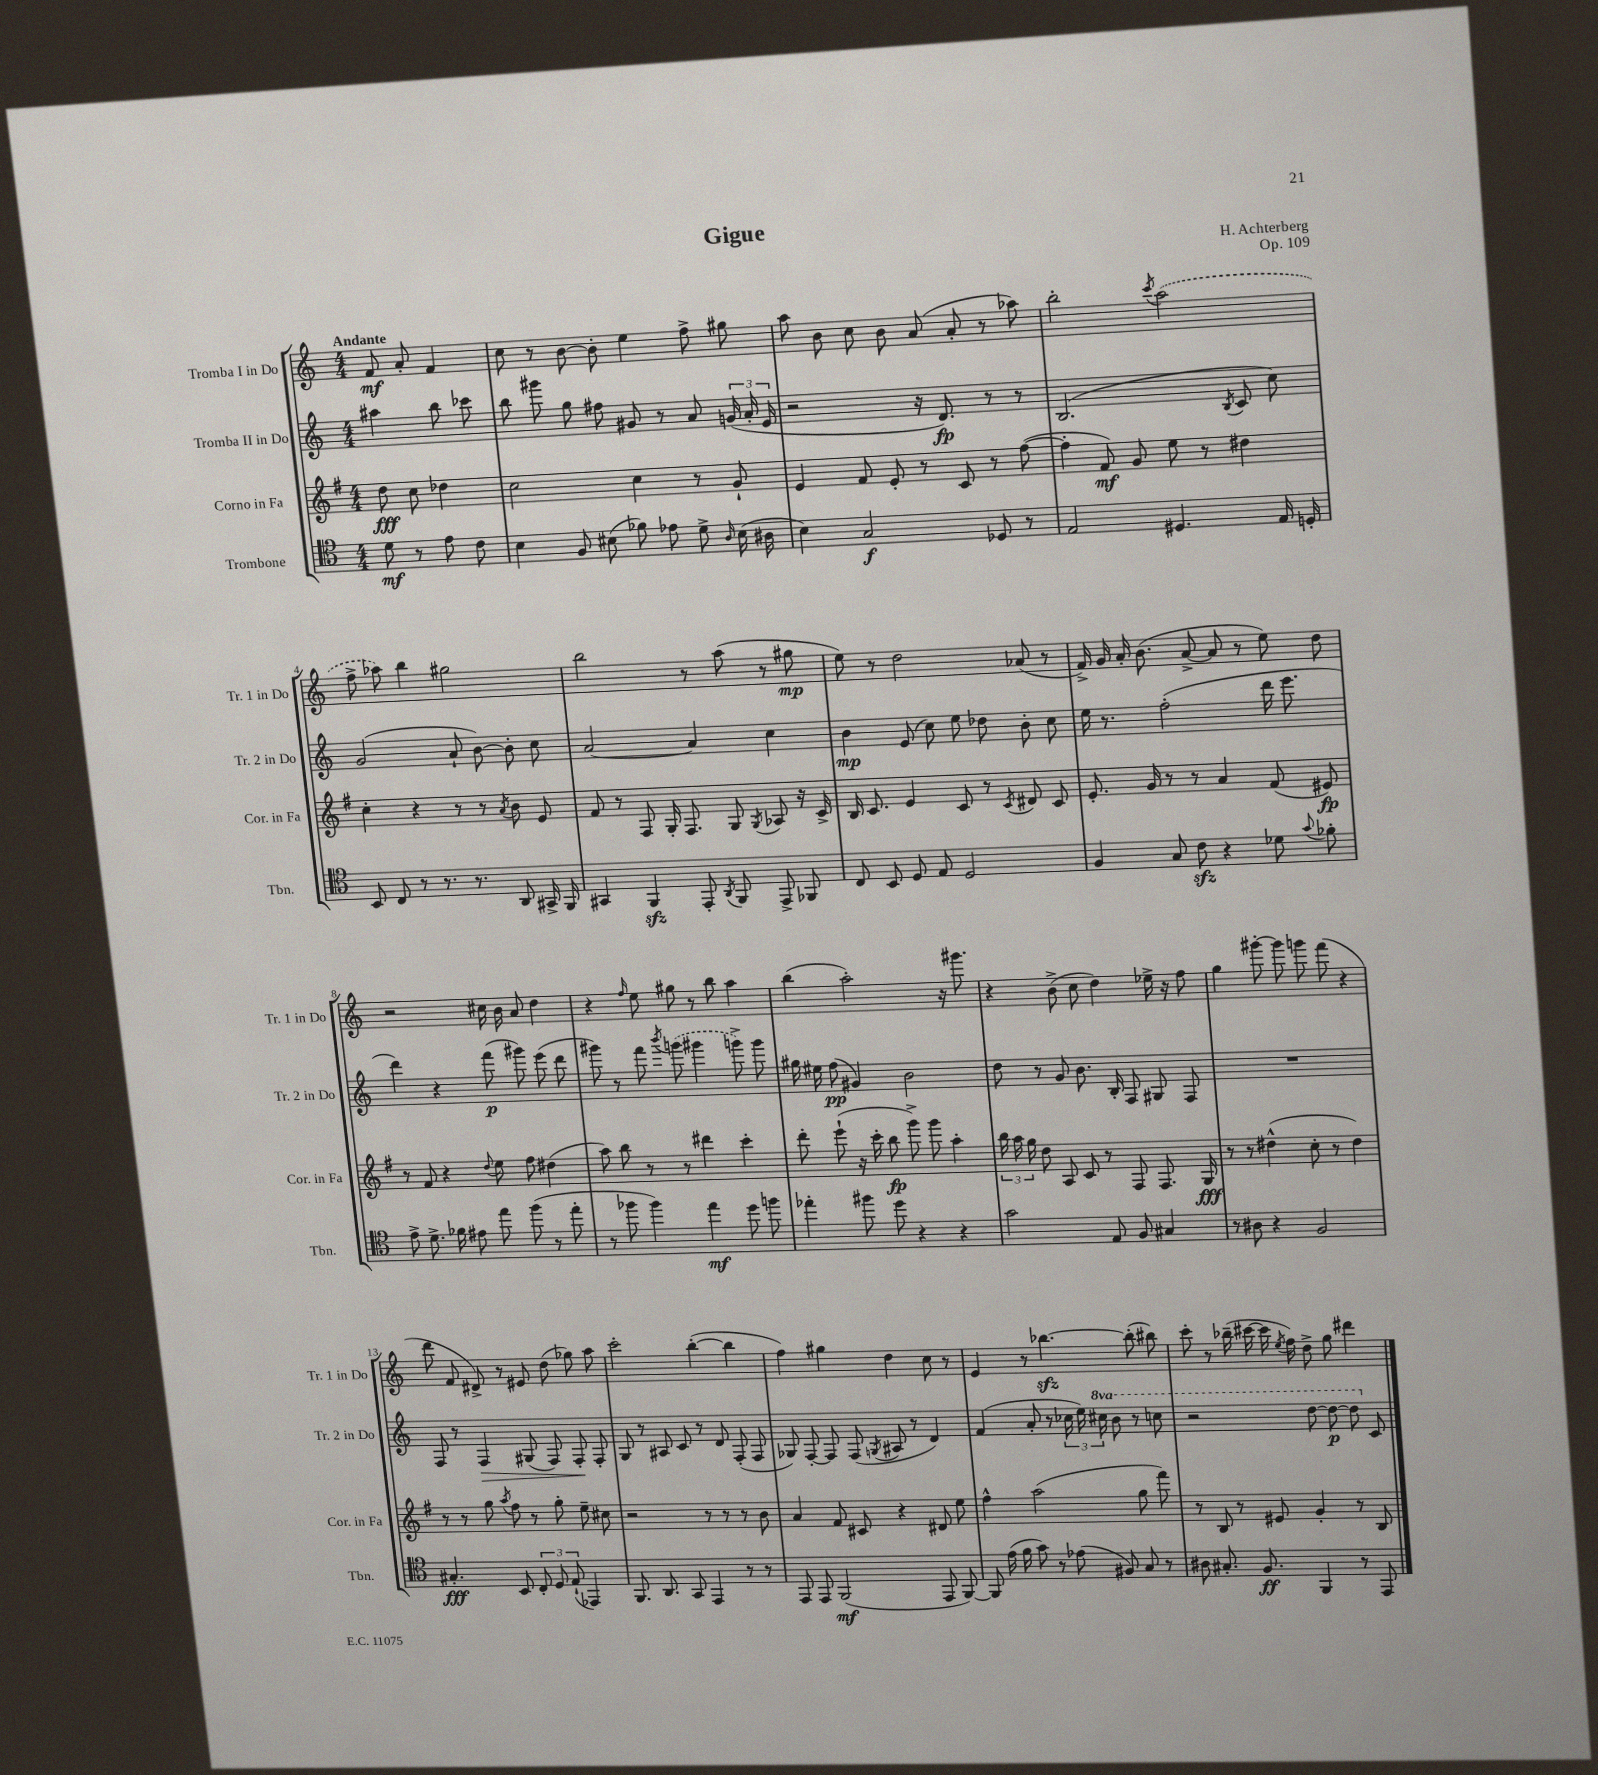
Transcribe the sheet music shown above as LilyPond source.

\header { title = "Gigue" composer = "H. Achterberg" opus = "Op. 109" }
<<
\new StaffGroup <<
\new Staff = "s0" \with { instrumentName = "Tromba I in Do" shortInstrumentName = "Tr. 1 in Do" } {
    \clef treble \key c \major \numericTimeSignature \time 4/4 \partial 2 \tempo "Andante"
    \autoBeamOff f'8\mf a'8-. f'4 |
    c''8 r8 b'8~ b'8-. e''4 f''8-> gis''8 |
    a''8 b'8 c''8 b'8 a'8( a'8-. r8 aes''8) |
    b''2-. \acciaccatura { c'''8 } \once \slurDashed a''2( |
    f''8-> aes''8) b''4 gis''2 |
    b''2 r8 a''8( r8 gis''8\mp |
    e''8) r8 d''2 aes'8( r8 |
    f'16->) g'16 a'16-. b'8.( a'8~-> a'8 r8 e''8) d''8 |
    r2 cis''16 b'16 a'8 d''4 |
    r4 \grace { f''16 } e''8 gis''8 r8 b''8 a''4 |
    b''4( a''2-.) r16 gis'''8. |
    r4 b'8->( c''8 d''4) ees''16-> r16 f''8 |
    g''4 gis'''8~-. gis'''8 g'''8 f'''8( r4 |
    d'''8 f'8 dis'8->) r8 eis'8 d''8( ges''8) a''8 |
    c'''2-. b''4~-.( b''4 |
    f''4) gis''4 d''4 c''8 r8 |
    e'4 r8 bes''4.~\sfz bes''8-.( bis''8) |
    c'''8-. r8 bes''16--( cis'''16~ cis'''16 \acciaccatura { e''8 } f''16) d''8-> g''8 dis'''4 \bar "|." |
}
\new Staff = "s1" \with { instrumentName = "Tromba II in Do" shortInstrumentName = "Tr. 2 in Do" } {
    \clef treble \key c \major \numericTimeSignature \time 4/4 \set Staff.ottavationMarkups = #ottavation-simple-ordinals \partial 2
    \autoBeamOff ais''4 b''8 ces'''8 |
    b''8 gis'''8 g''8 fis''8 gis'8 r8 a'8 \tuplet 3/2 { g'16( a'16-. e'16 } |
    r2 r16 d'8.\fp) r8 r8 |
    b2.( \acciaccatura { b8 } c'8 c''8) |
    g'2( a'8-! b'8~) b'8-. c''8 |
    a'2~ a'4 c''4 |
    b'4\mp e'8( c''8) e''8 des''8 b'8-. c''8 |
    e''16 r8. f''2-.( d'''16 e'''8. |
    d'''4) r4 f'''8\p( gis'''8) e'''8( d'''8 |
    gis'''8) r8 f'''8 \acciaccatura { b'''8 } \once \slurDashed g'''8( gis'''4 g'''8->) g'''8 |
    gis''16 eis''16 f''8\pp( gis'4) b'2 |
    d''8 r8 g'8 b'8. b16-. f8 gis8 f8 |
    R1 |
    f8 r8 f4\> gis8( f8) f8-.\! f8-. |
    g8 r8 ais8 c'8 r8 d'8 f8-.( f8 |
    ges8) f8~-. f8 f8( \acciaccatura { g8 } ais8 r8 d'4) |
    f'4( a'8-. r8 \tuplet 3/2 { ces''16 e''16) \ottava #1 cis'''16 } b''8 r8 c'''8 |
    r2 d'''8~ d'''8~\p d'''8 \ottava #0 c'8 \bar "|." |
}
\new Staff = "s2" \with { instrumentName = "Corno in Fa" shortInstrumentName = "Cor. in Fa" } {
    \clef treble \key g \major \numericTimeSignature \time 4/4 \partial 2
    \autoBeamOff d''8\fff c''8 des''4 |
    c''2 c''4 r8 g'8-! |
    e'4 fis'8 e'8-. r8 c'8 r8 fis''8~( |
    fis''4-. fis'8\mf) g'8 e''8 r8 dis''4 |
    c''4-. r4 r8 r8 \acciaccatura { a'8 } b'8 e'8 |
    fis'8 r8 fis8 g16-. fis8. g8 \acciaccatura { g8 } aes8 r16 c'16-> |
    b16 c'8. e'4 c'8 r8 \acciaccatura { c'8 } dis'8 c'8 |
    e'8.-. g'16 r8 r8 a'4 fis'8( eis'8\fp) |
    r8 fis'8 r4 \appoggiatura { d''8 } e''8 fis''8 dis''4( |
    a''8) b''8 r8 r8 dis'''4 c'''4-. |
    d'''8-. e'''8-!( r16 c'''16-. b''8\fp g'''8->) g'''8 a''4-. |
    \tuplet 3/2 { b''16 a''16 g''16 } d''8 a8 c'8 r8 fis8 fis8. g16\fff |
    r8 r8 dis''4-^( c''8-. r8 dis''4) |
    r8 r8 g''8 \acciaccatura { a''8 } fis''8 r8 g''8-. e''8-- cis''8 |
    r2 r8 r8 r8 b'8 |
    a'4 fis'8 cis'8 r4 dis'8 e''8 |
    fis''4-^ a''2( g''8 fis'''8) |
    r8 b8 r8 eis'8 g'4-. r8 b8 \bar "|." |
}
\new Staff = "s3" \with { instrumentName = "Trombone" shortInstrumentName = "Tbn." } {
    \clef tenor \key c \major \numericTimeSignature \time 4/4 \partial 2
    \autoBeamOff d'8\mf r8 e'8 c'8 |
    b4 f8 bis8( fes'8) ees'8 d'8-> \grace { a16 } bis16( ais16 |
    b4) g2\f des8 r8 |
    e2 dis4. e16 d16-. |
    b,8 c8 r8 r8. r8. a,8 gis,16-> f,16 |
    gis,4 f,4\sfz e,8-. \acciaccatura { a,8 } f,8 e,8-> fes,8 |
    c8 b,8 d8 e8 d2 |
    f4 g8 c'8\sfz r4 des'8 \appoggiatura { g'8 } fes'8-. |
    e'8-> d'8.-> fes'16 eis'8 e''8 f''8( r8 e''8-. |
    r8 fes''8 fes''4) e''4\mf d''8 f''8 |
    ees''4-. fis''8 d''8 r4 r4 |
    g'2 e8 f8 gis4 |
    r8 ais8 r4 f2 |
    gis4.-.\fff b,8 \tuplet 3/2 { c8-. d8 e8-!( } ees,4) |
    f,8. a,8. g,8 e,4 r8 r8 |
    e,8 e,8 f,2\mf( e,8 f,8~) |
    f,8 e'16( f'16 g'8) r8 ees'8( fis8) g8 r8 |
    ais8 gis8.-. f8.\ff f,4 r8 e,8 \bar "|." |
}
>>
>>
